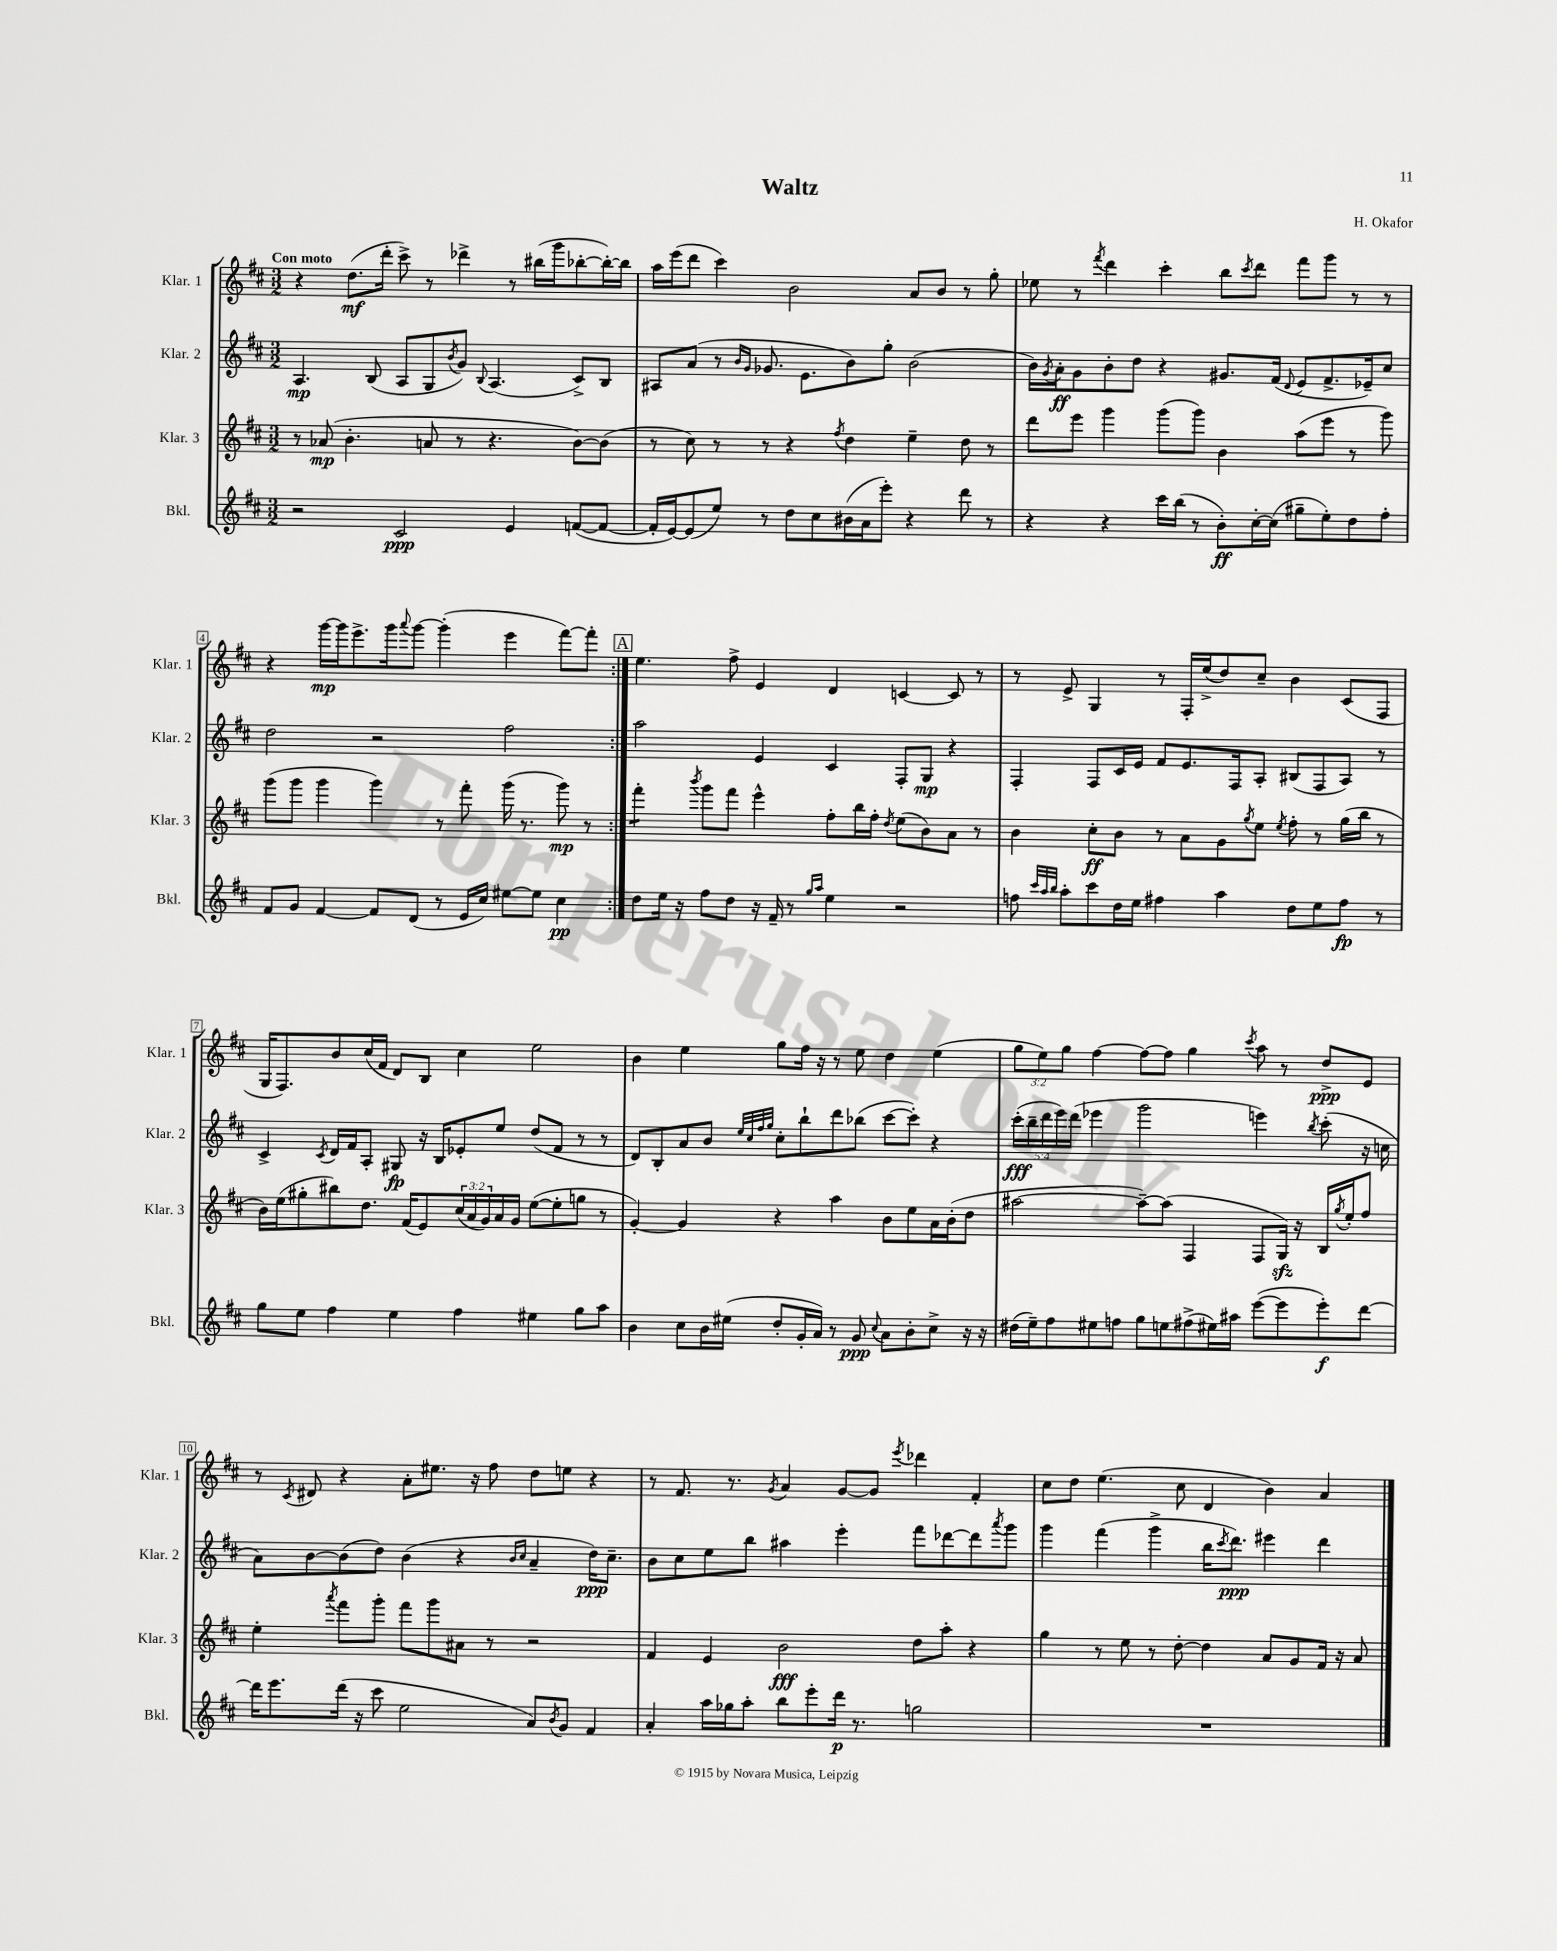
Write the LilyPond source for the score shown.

\header { title = "Waltz" composer = "H. Okafor" }
<<
\new StaffGroup <<
\new Staff = "s0" \with { instrumentName = "Klar. 1" shortInstrumentName = "Klar. 1" } {
    \clef treble \key d \major \numericTimeSignature \time 3/2 \override Staff.TupletNumber.text = #tuplet-number::calc-fraction-text \tempo "Con moto"
    \repeat volta 2 { r4 d''8.\mf( d'''16-. cis'''8->) r8 des'''4-> r8 bis''16( g'''16 bes''8~-. bes''16~-.) bes''16 |
    a''16 e'''16( d'''8 cis'''4) b'2 a'8 b'8 r8 g''8-. |
    ees''8 r8 \acciaccatura { fis'''8 } d'''4 cis'''4-. b''8 \acciaccatura { cis'''8 } d'''8 fis'''8 g'''8 r8 r8 |
    r4 g'''16~\mp g'''16 e'''8.-> g'''16 \appoggiatura { a'''8 } g'''8~ g'''4-.( e'''4 fis'''8~) fis'''8-. | }
    \mark \markup { \box "A" } e''4. fis''8-> e'4 d'4 c'4~ c'8 r8 |
    r8 e'8-> g4 r8 fis16-. e''16->( d''8) cis''8-- b'4 cis'8( fis8 |
    g16 fis8.) b'8 cis''16( fis'16 d'8) b8 cis''4 e''2 |
    b'4 e''4 g''8 fis''16 r16 r8 e''8 d''4 e''4( |
    \tuplet 3/2 { g''8 e''8) g''8 } fis''4~ fis''8~ fis''8 g''4 \acciaccatura { cis'''8 } a''8 r8 d''8->\ppp e'8 |
    r8 \acciaccatura { cis'8 } dis'8 r4 a'8-. eis''8. r16 fis''8 d''8 e''8 r4 |
    r8 fis'8. r8. \acciaccatura { g'8 } a'4 g'8~ g'8 \acciaccatura { e'''8 } des'''4 fis'4-. |
    cis''8 d''8 e''4.( cis''8 d'4 b'4) a'4 \bar "|." |
}
\new Staff = "s1" \with { instrumentName = "Klar. 2" shortInstrumentName = "Klar. 2" } {
    \clef treble \key d \major \numericTimeSignature \time 3/2 \override Staff.TupletNumber.text = #tuplet-number::calc-fraction-text
    \repeat volta 2 { a4.\mp b8( a8 g8 \acciaccatura { b'8 } g'8) \appoggiatura { b8 } a4.( cis'8->) b8 |
    ais8 a'8( r8 \grace { b'16 g'16 } ges'8. e'8. b'8) g''8-. b'2( |
    b'16) \acciaccatura { g'8 } a'16-.\ff g'8 b'8-. d''8 r4 gis'8. fis'16( \appoggiatura { d'8 } e'8 fis'8.-> ees'16--) cis''8 |
    d''2 r2 fis''2 | }
    \mark \markup { \box "A" } a''2 e'4 cis'4 fis8-. g8\mp r4 |
    fis4-. fis8 cis'16 e'16 fis'8 e'8. fis16 a8-. bis8( fis8 a8) r8 |
    cis'4-> \acciaccatura { cis'8 } d'16 fis'16 a8-. gis8\fp r16 b16 ees'8-. e''8 d''8( fis'8 r8 r8 |
    d'8) b8-. a'8 b'8 \grace { e''32 cis''32 fis''32 g''32 } cis''8-. b''8-! d'''8 bes''8( cis'''8~ cis'''8-.) r4 |
    \tuplet 5/4 { cis'''16-.\fff( b''16-- d'''16 e'''16) d'''16( } ees'''4 g'''2 e'''4) \acciaccatura { b''8 } cis'''8-.( r16 c''16 |
    a'8) b'8~ b'8( d''8) b'4( r4 \grace { b'16 cis''16 } a'4-- d''16\ppp) cis''8.-- |
    b'8 cis''8 e''8 b''8 ais''4 e'''4-. fis'''8 des'''8~ des'''8 \acciaccatura { a'''8 } g'''8 |
    g'''4 fis'''4( g'''4-> b''16 \acciaccatura { cis'''8 } d'''8.\ppp) eis'''4 d'''4 \bar "|." |
}
\new Staff = "s2" \with { instrumentName = "Klar. 3" shortInstrumentName = "Klar. 3" } {
    \clef treble \key d \major \numericTimeSignature \time 3/2 \override Staff.TupletNumber.text = #tuplet-number::calc-fraction-text
    \repeat volta 2 { r8 aes'8\mp( b'4.-. a'8 r8 r4. b'8~) b'8( |
    r8 cis''8) r8 r8 r4 \acciaccatura { fis''8 } d''4 e''4-- d''8 r8 |
    d'''8 e'''8 g'''4 g'''8( g'''8) b'4 a''8( e'''8 r8 g'''8) |
    g'''8( g'''8 g'''4 g'''4) r8 fis'''8-. g'''16( r8. g'''8\mp) r8 | }
    \mark \markup { \box "A" } fis'''4:8-. \acciaccatura { b'''8 } g'''8 fis'''8 e'''4-^ fis''8-. b''16 fis''16-. \acciaccatura { d''8 } e''8( b'8) a'8 r8 |
    b'4 cis''8-.\ff b'8 r8 a'8 g'8 \acciaccatura { g''8 } e''8 \acciaccatura { e''8 } fis''8-. r8 g''16( b''16 r8 |
    b'16) e''16( gis''8-. bis''8) d''8. fis'16( e'8) \tuplet 3/2 { cis''16( a'16 g'16) } a'16 g'16 e''8~( e''8-. g''8 r8 |
    g'4~-.) g'4 r4 a''4 b'8 e''8 a'16 b'16-.( d''8 |
    ais''2~ ais''8~--) ais''8( fis4 fis8 g16\sfz) r16 b16 \acciaccatura { g''8 } e''16-. fis''8 |
    e''4-. \acciaccatura { a'''8 } fis'''8 g'''8-. fis'''8 g'''8 ais'8 r8 r2 |
    fis'4 e'4 b'2\fff d''8 a''8-. r4 |
    g''4 r8 e''8 r8 d''8~-. d''4 a'8 g'8 fis'16 r16 a'8 \bar "|." |
}
\new Staff = "s3" \with { instrumentName = "Bkl." shortInstrumentName = "Bkl." } {
    \clef treble \key d \major \numericTimeSignature \time 3/2
    \repeat volta 2 { r2 cis'2\ppp e'4 f'8~( f'8~ |
    f'16-. e'16~) e'8( e''8) r8 d''8 cis''8 bis'16( a'16 e'''8-.) r4 d'''8 r8 |
    r4 r4 cis'''16 b''16( r8 b'8-.\ff) cis''16~-. cis''16( gis''8-- e''8-.) d''8 fis''8-. |
    fis'8 g'8 fis'4~ fis'8 d'8( r8 e'16 cis''16) eis''8~ eis''8 cis''4\pp | }
    \mark \markup { \box "A" } d''8 e''16 r16 fis''8 d''8 r16 fis'16-- r8 \grace { g''16 a''16 } e''4 r2 |
    f''8 \grace { cis'''32 a''32 b''32 } a''8-. cis'''8 d''16 e''16 fis''4 a''4 d''8 e''8 fis''8\fp r8 |
    g''8 e''8 fis''4 e''4 fis''4 eis''4 g''8 a''8 |
    b'4 cis''8 b'16 eis''16( d''8-. g'16-. a'16) r8 g'8\ppp \appoggiatura { cis''8 } a'8 b'8-. cis''8-> r16 r16 |
    dis''16( e''16--) fis''8 eis''8 f''8 g''8 e''8 fis''8->( eis''16) ais''16 e'''8~( e'''8 e'''8-.\f) d'''8~ |
    d'''16 e'''8. d'''16( r16 cis'''8 e''2 a'8) \acciaccatura { b'8 } g'8 fis'4 |
    a'4-. a''16 ges''16 a''8-. b''8 e'''8-. d'''16\p r8. g''2 |
    R1. \bar "|." |
}
>>
>>
\layout { \context { \Score \override BarNumber.stencil = #(make-stencil-boxer 0.1 0.3 ly:text-interface::print) } }
